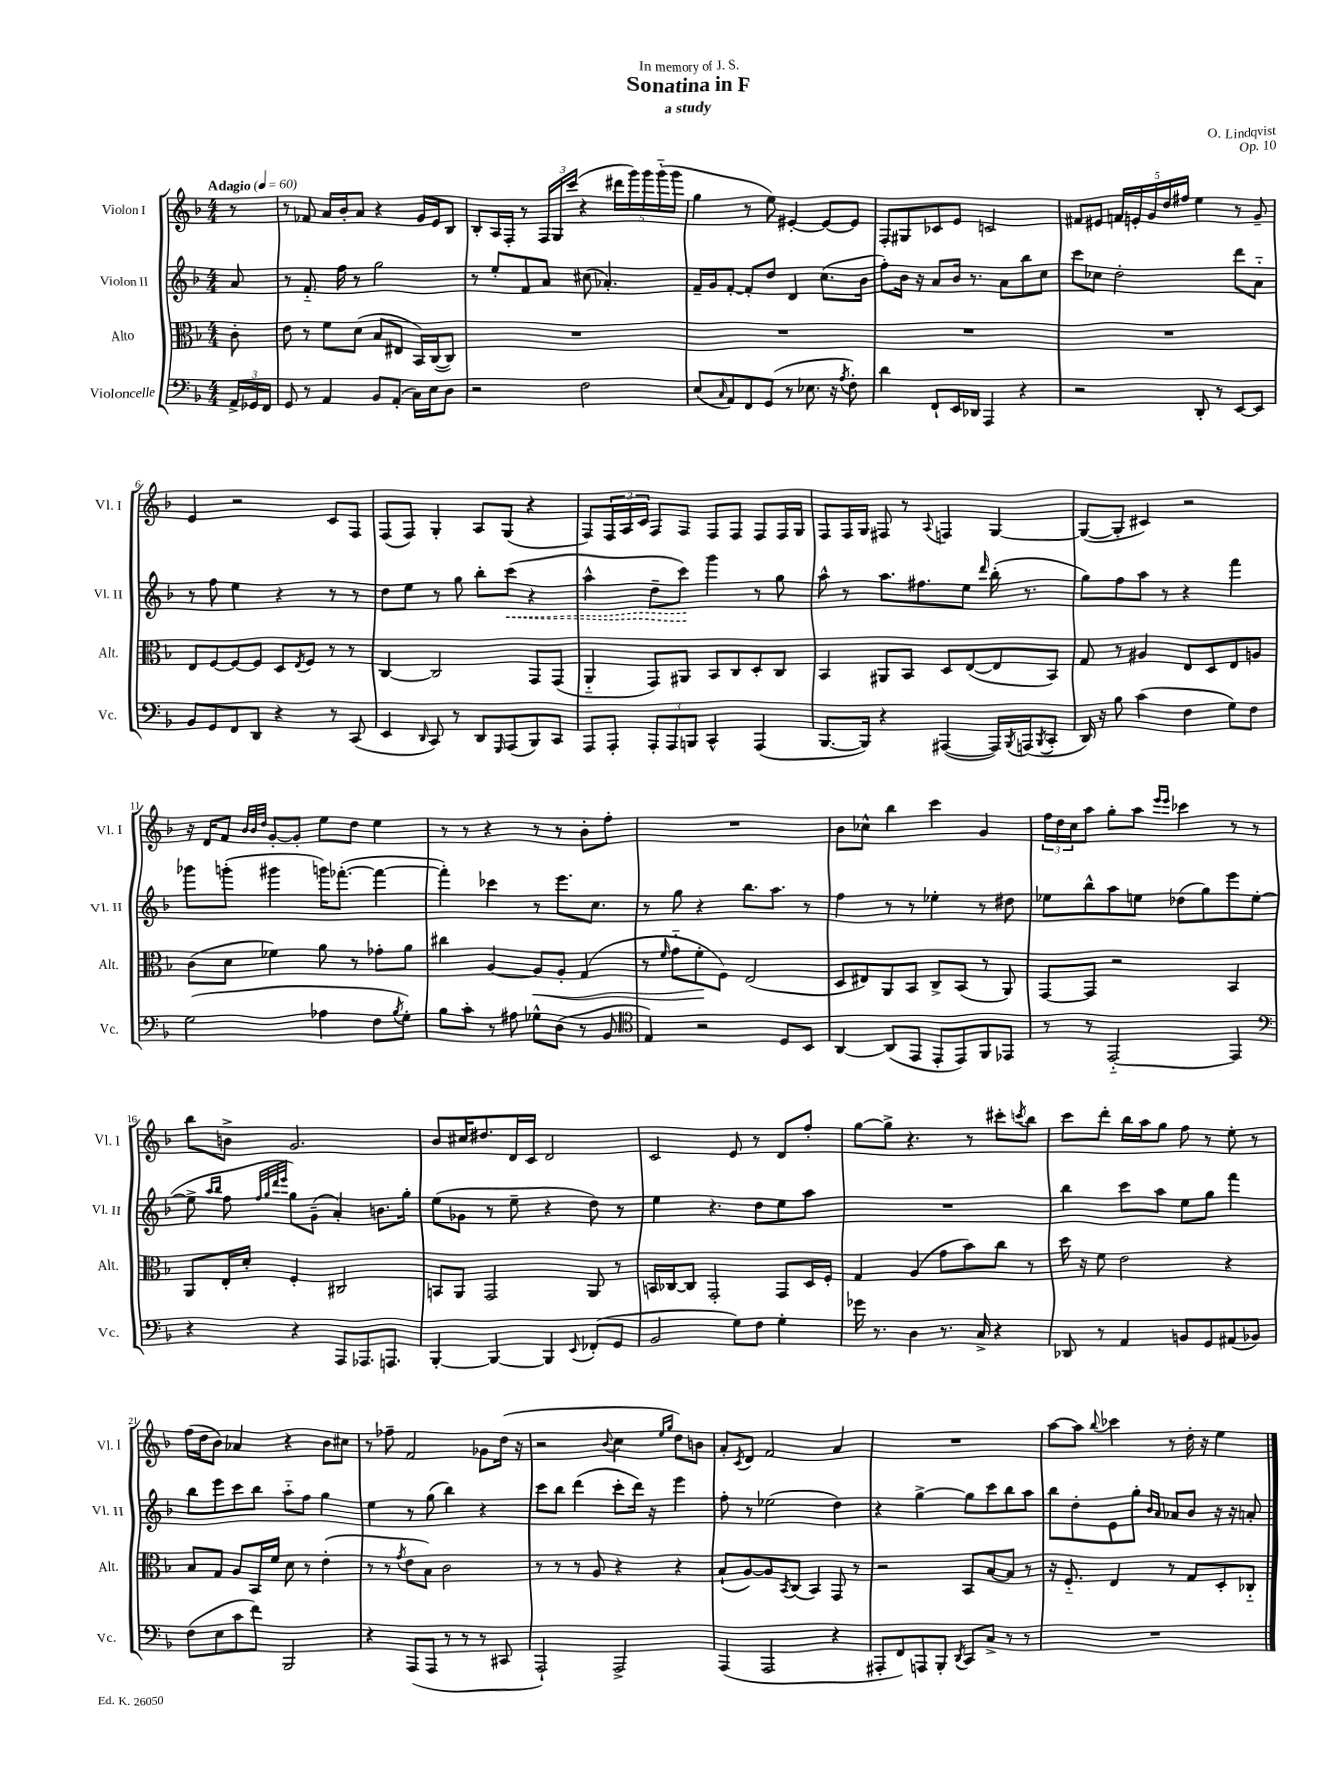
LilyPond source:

\header { title = "Sonatina in F" composer = "O. Lindqvist" subtitle = "a study" dedication = "In memory of J. S." opus = "Op. 10" }
<<
\new StaffGroup <<
\new Staff = "s0" \with { instrumentName = "Violon I" shortInstrumentName = "Vl. I" } {
    \clef treble \key f \major \numericTimeSignature \time 4/4 \partial 8 \tempo "Adagio" 4 = 60
    r8 |
    r8 fes'8 a'16 bes'16-. a'8 r4 g'16 e'16 bes8 |
    bes8-. a16 f16-. r8 \tuplet 3/2 { f16 g16 c'''16( } r4 \tuplet 5/4 { dis'''16 g'''16) g'''16 g'''16-_( g'''16 } |
    g''4 r8 e''8) eis'4~-. eis'8~ eis'8 |
    f8-. gis8 ces'8 e'8 c'2 |
    fis'8 eis'8 \tuplet 5/4 { f'16 e'16-. g'16 d''16 fis''16 } e''4 r8 g'8-- |
    e'4 r2 c'8 f8 |
    f8( f8) g4-. a8 g8( r4 |
    f8) \tuplet 3/2 { f16 a16 c'16 } f8 f8 f8 f8 f8 f16 g16 |
    f8 f16 g16 fis8 r8 \appoggiatura { a8 } f4 g4~ |
    g8~( g8-. cis'4) r2 |
    r16 d'16 f'8 \grace { bes'32 bes'32 d''32 } g'8~-. g'8-. e''8 d''8 e''4 |
    r8 r8 r4 r8 r8 bes'8-. f''8-. |
    R1 |
    bes'8 ces''8-^ bes''4 c'''4 g'4 |
    \tuplet 3/2 { f''16 d''16 c''16 } a''8 g''8-. a''8 \grace { e'''16 e'''16 } ces'''4 r8 r8 |
    bes''8 b'8-> g'2. |
    bes'8 cis''16 dis''8. d'16 c'16 d'2 |
    c'2 e'8 r8 d'8 f''8-. |
    g''8~ g''8-> r4. r8 cis'''8-. \acciaccatura { c'''8 } bes''8 |
    c'''8 d'''8-. bes''16 a''16 g''8 f''8 r8 e''8-. r8 |
    f''16( d''16 bes'8) aes'4 r4 bes'8 cis''8 |
    r8 fes''8-- f'2 ges'8 d''16( r16 |
    r2 \appoggiatura { bes'8 } c''4 \grace { e''16 g''16 } d''8) b'8 |
    a'8-. \acciaccatura { c'8 } d'8 f'2 a'4 |
    R1 |
    a''8~ a''8 \appoggiatura { bes''8 } ces'''4 r8 d''16-. r16 e''4 \bar "|." |
}
\new Staff = "s1" \with { instrumentName = "Violon II" shortInstrumentName = "Vl. II" } {
    \clef treble \key f \major \numericTimeSignature \time 4/4 \partial 8
    a'8 |
    r8 f'8.-_ f''16 r8 g''2 |
    r8 e''8-. f'8 a'8 cis''8( aes'4.-.) |
    f'16-- g'16 f'8~-. f'8-. d''8 d'4 c''8.( bes'16 |
    f''8-.) bes'16 r16 a'8 bes'16 r8. a'8 bes''8 c''8 |
    c'''8 ces''8 d''2-. d'''8 a'8-_ |
    r8 f''8 e''4 r4 r8 r8 |
    d''8 e''8 r8 g''8 bes''8-. \once \override Hairpin.style = #'dashed-line c'''8\<( r4 |
    a''4-^ d''8-- c'''8\!) g'''4 r8 g''8 |
    a''8-^ r8 a''8. fis''8. e''8 \grace { d'''16 } bes''16-.( r8. |
    g''8) f''8 a''8 r8 r4 f'''4 |
    ges'''8 g'''8-.( gis'''4 g'''16) fes'''8.~-.( fes'''4~ |
    fes'''4-.) ces'''4 r8 e'''8. c''8. |
    r8 g''8 r4 bes''8. a''8. r8 |
    f''4 r8 r8 ees''4-. r8 dis''8 |
    ees''8 bes''8-^ a''8 e''8 des''8( g''8) e'''8 e''8~( |
    e''8-> \grace { a''16 bes''16 } f''8 \grace { f''32 g''32 d'''32 e'''32 } g''8) g'8--( a'4-.) b'8. g''16-. |
    e''8( ges'8 r8 e''8-- r4 d''8) r8 |
    e''4 r4. d''8 e''8 a''8 |
    R1 |
    bes''4 c'''8 a''8 e''8 g''8 f'''4 |
    bes''8 e'''8 c'''8 bes''8 a''8-_ f''8 g''4 |
    e''4 r8 g''8( bes''4) r4 |
    c'''8 bes''8 d'''4( c'''8-. d'''16) r16 e'''4 |
    f''8-. r8 ees''2( d''4) |
    r4 g''4~-> g''8 c'''8 bes''8 a''8 |
    bes''8 d''8-. e'8 g''8-. \grace { bes'16 a'16 } aes'8 bes'8 r16 r16 a'8-. \bar "|." |
}
\new Staff = "s2" \with { instrumentName = "Alto" shortInstrumentName = "Alt." } {
    \clef alto \key f \major \numericTimeSignature \time 4/4 \partial 8
    c'8-. |
    e'8 r8 f'8 d'8( bes8 eis8 bes,16) c16~( c8) |
    R1 |
    R1 |
    R1 |
    R1 |
    e8 f8~ f8~ f8 d8 \acciaccatura { e8 } f8 r8 r8 |
    c4~ c2 g,8 g,8( |
    a,4-_ g,8) ais,8 bes,8 c8 d8-. c8 |
    bes,4 ais,8 bes,8 d8 e8~( e8 bes,8) |
    g8 r8 ais4 e8 d8 e8 a8 |
    c'8( d'8 fes'4) a'8 r8 ges'8-. a'8 |
    cis''4 a4~ a8\< a8-. g4( |
    r8 \grace { f'16 } g'8-_ f'8-.\! f8) e2( |
    d8 eis8) a,8 bes,8 c8-> bes,8( r8 a,8) |
    g,8~ g,8 r2 bes,4 |
    a,8 e16-. d'16-. f4-. cis2 |
    b,8 a,8 g,2 a,8 r8 |
    b,16 ces16~ ces8 g,2-. g,8 d16 f16-. |
    g4 a4( g'8 bes'8) c''8 r8 |
    d''16 r16 f'8 e'2 r4 |
    bes8 g8 a8 bes,16 f'16 d'8 r8 e'4-.( |
    r8 r8 \acciaccatura { g'8 } e'8 bes8) c'2 |
    r8 r8 r8 a8 r4 r4 |
    bes8-!( a8~) a8 \acciaccatura { bes,8 } c8( bes,4) g,8 r8 |
    r2 bes,8 bes8~ bes8 r8 |
    r16 f8.-_ e4 r8 g8 d8-. ces8-_ \bar "|." |
}
\new Staff = "s3" \with { instrumentName = "Violoncelle" shortInstrumentName = "Vc." } {
    \clef bass \key f \major \numericTimeSignature \time 4/4 \partial 8
    \tuplet 3/2 { a,16-> ges,16 f,16 } |
    g,8 r8 a,4 bes,8 a,8-.( c16) e16 d8 |
    r2 f2 |
    e8( \grace { c16 } a,8) f,8 g,8( r8 ees8. r16 \acciaccatura { a8 } f8-.) |
    d'4 f,8-! e,16 des,16 a,,4 r4 |
    r2 d,8-. r8 e,8~ e,8 |
    bes,8 g,8 f,8 d,8 r4 r8 c,8( |
    e,4 \grace { d,16 } c,8) r8 d,8 \grace { g,,16 } a,,8( bes,,8) c,8 |
    a,,8 a,,8-. \tuplet 3/2 { a,,8-. a,,8 b,,8 } c,4-^ a,,4( |
    bes,,8.~ bes,,16) r4 ais,,4~( ais,,16) \acciaccatura { bes,,8 } a,,16( \acciaccatura { bes,,8 } c,8-. |
    d,16) r16 bes8 c'4( f4 g8) f8 |
    g2( aes4 f8 \acciaccatura { bes8 } g8-.) |
    bes8 c'8-. r8 ais8 ges8-^ d8( r8 bes,8 |
    \clef tenor e4) r2 d8 bes,8 |
    a,4~ a,8( e,8 e,8-. e,8) f,8 ees,8 |
    r8 r8 e,2~-_ e,4 |
    \clef bass r4 r4 a,,8 aes,,8. a,,8. |
    bes,,4~-. bes,,4~ bes,,4 \appoggiatura { e,8 } fes,8-.( g,8 |
    bes,2 g8) f8 g4-. |
    ges'16 r8. d4 r8. c16-> r4 |
    des,8 r8 a,4 b,8 g,8 ais,8( bes,8) |
    f8( e8 c'8 f'8) bes,,2 |
    r4 a,,8( a,,8 r8 r8 r8 cis,8 |
    a,,2-!) a,,2-> |
    a,,4( a,,2 r4 |
    ais,,8-. f,8) a,,8 bes,,8-. \acciaccatura { d,8 } c,8 c8-> r8 r8 |
    R1 \bar "|." |
}
>>
>>
